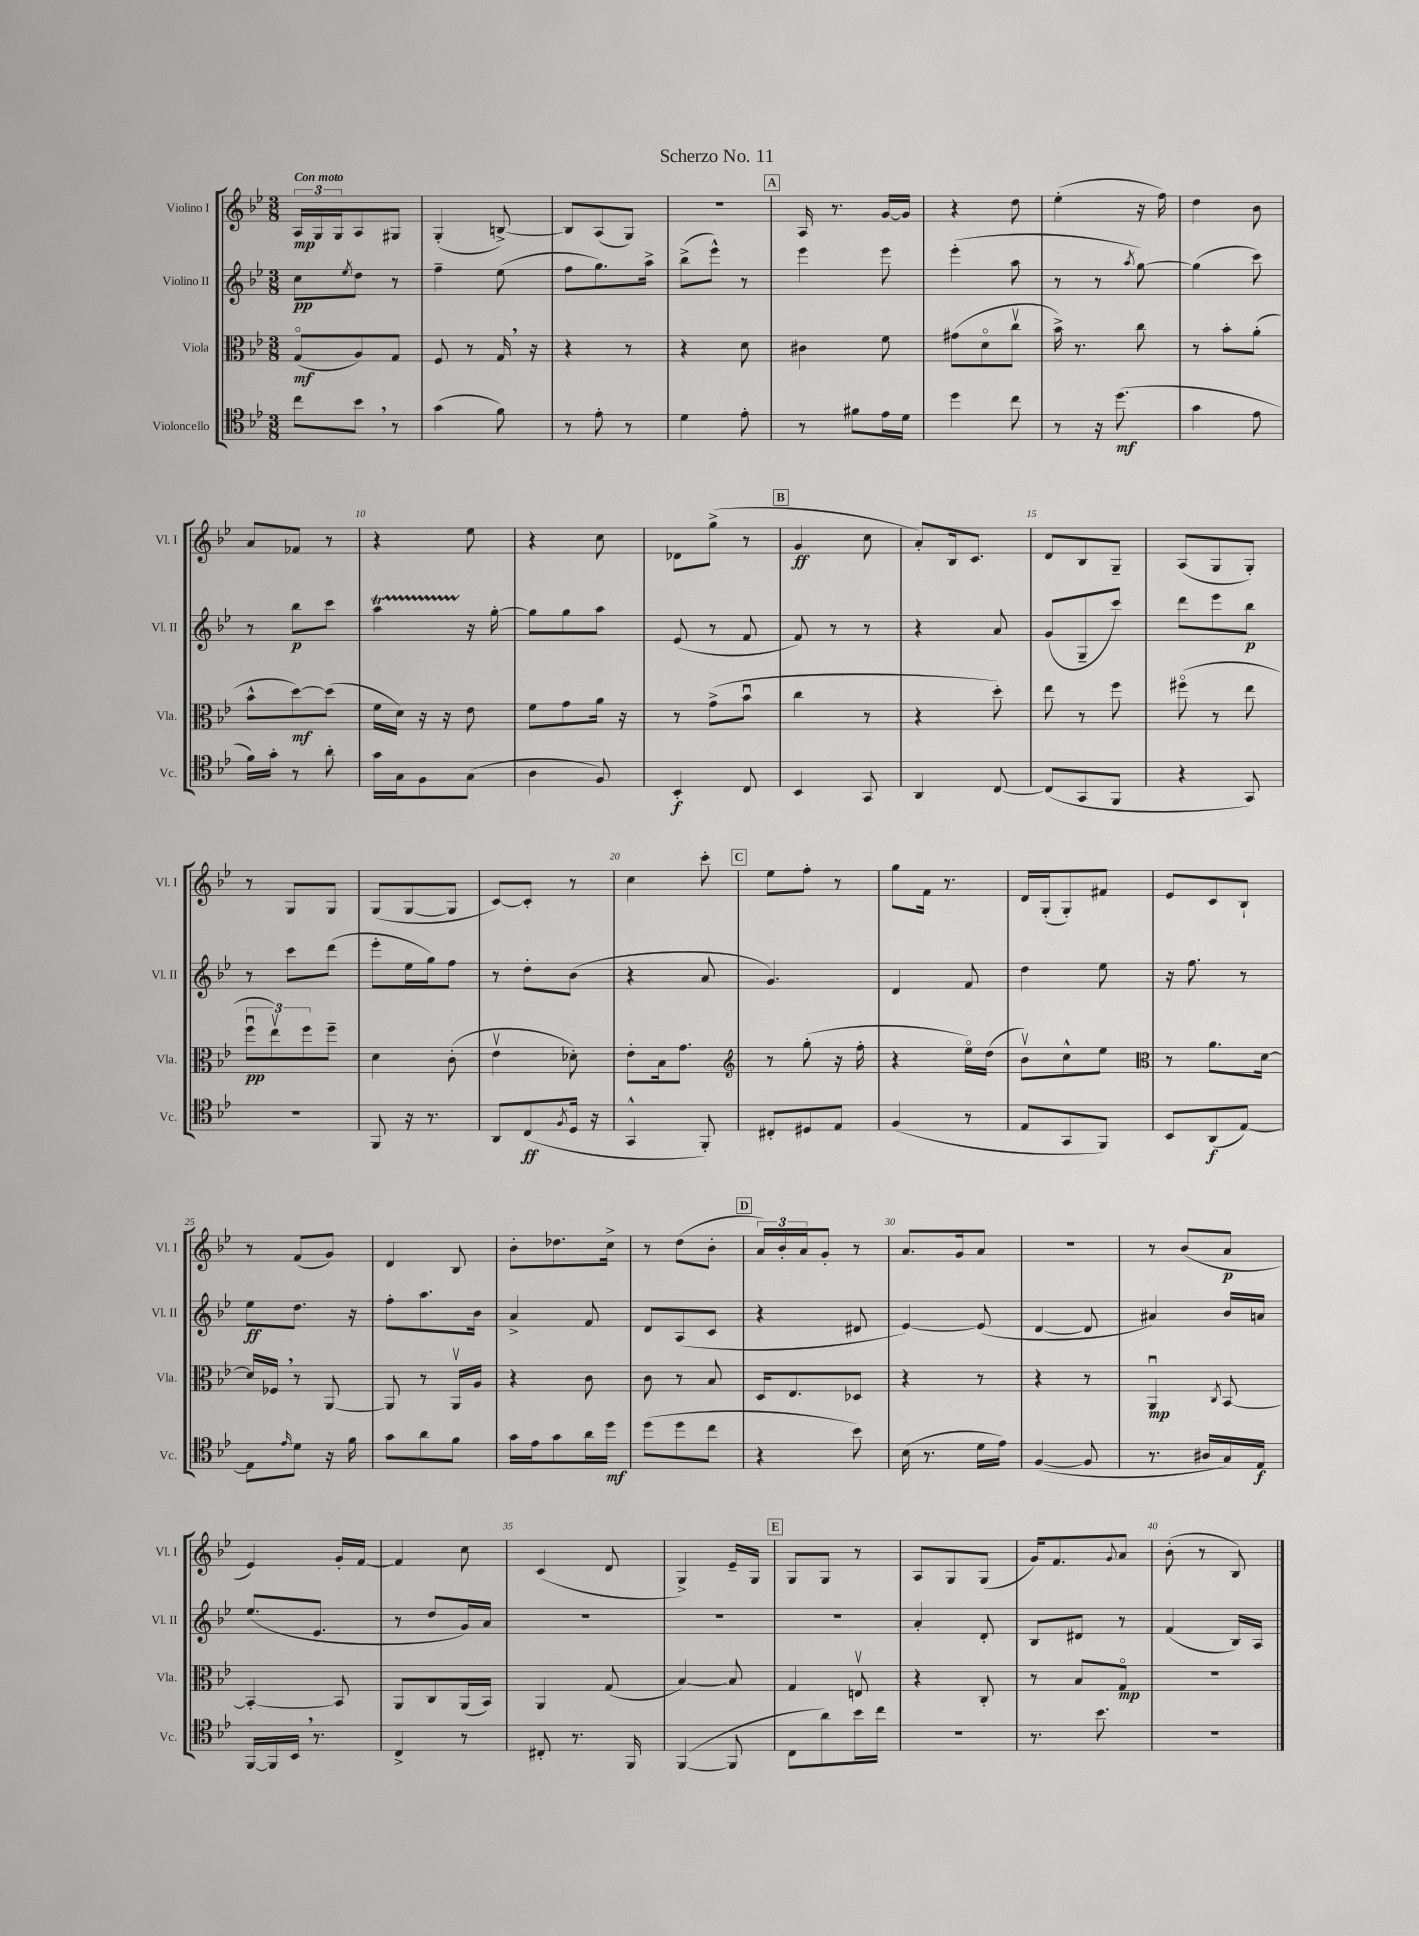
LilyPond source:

\header { title = "Scherzo No. 11" }
<<
\new StaffGroup <<
\new Staff = "s0" \with { instrumentName = "Violino I" shortInstrumentName = "Vl. I" } {
    \clef treble \key bes \major \numericTimeSignature \time 3/8 \tempo "Con moto"
    \tuplet 3/2 { a16\mp g16 g16 } a8 gis8 |
    g4-.( b8~->) |
    b8 a8( g8) |
    R4. |
    \mark \markup { \box "A" } a16 r8. g'16~ g'16 |
    r4 d''8 |
    ees''4-.( r16 f''16) |
    d''4 bes'8 |
    a'8 fes'8 r8 |
    r4 ees''8 |
    r4 c''8 |
    des'8 g''8->( r8 |
    \mark \markup { \box "B" } g'4\ff c''8 |
    a'8-.) bes16 c'8. |
    d'8 bes8 g8-- |
    a8( g8 g8-.) |
    r8 g8 g8 |
    g8( g8~ g8 |
    c'8~) c'8-. r8 |
    c''4 c'''8-. |
    \mark \markup { \box "C" } ees''8 f''8-. r8 |
    g''8 f'16 r8. |
    d'16 g16-.( g8-.) fis'8 |
    ees'8 c'8 bes8-! |
    r8 f'8( g'8) |
    d'4 bes8 |
    bes'8-. des''8. c''16-> |
    r8 d''8( bes'8-. |
    \mark \markup { \box "D" } \tuplet 3/2 { a'16) bes'16-. a'16 } g'8-. r8 |
    a'8. g'16 a'8 |
    R4. |
    r8 bes'8( a'8\p |
    ees'4) g'16-. f'16~ |
    f'4 c''8 |
    c'4( d'8 |
    g4->) ees'16-- g16 |
    \mark \markup { \box "E" } g8 g8 r8 |
    a8 g8 g8( |
    g'16) f'8. \appoggiatura { g'8 } a'8 |
    bes'8-.( r8 bes8) \bar "|." |
}
\new Staff = "s1" \with { instrumentName = "Violino II" shortInstrumentName = "Vl. II" } {
    \clef treble \key bes \major \numericTimeSignature \time 3/8
    c''8\pp \acciaccatura { ees''8 } d''8 r8 |
    f''4-- ees''8( |
    f''8 g''8.) a''16-> |
    bes''8->( ees'''8-^) r8 |
    \mark \markup { \box "A" } ees'''4 ees'''8 |
    ees'''4-.( a''8 |
    r8 r8 \acciaccatura { a''8 } g''8~) |
    g''4( c'''8) |
    r8 bes''8\p c'''8 |
    a''4\startTrillSpan r16\stopTrillSpan g''16~-. |
    g''8 g''8 a''8 |
    ees'8( r8 f'8 |
    \mark \markup { \box "B" } f'8) r8 r8 |
    r4 a'8 |
    g'8( g8-- c'''8) |
    d'''8 ees'''8 bes''8\p |
    r8 c'''8 d'''8( |
    ees'''8-. ees''16 g''16) f''8 |
    r8 d''8-. bes'8( |
    r4 a'8 |
    \mark \markup { \box "C" } g'4.) |
    d'4 f'8 |
    d''4 ees''8 |
    r16 f''8. r8 |
    ees''8\ff d''8. r16 |
    f''8-. a''8. bes'16 |
    a'4-> f'8 |
    d'8 a8( c'8 |
    \mark \markup { \box "D" } r4 dis'8 |
    ees'4~) ees'8( |
    d'4~ d'8 |
    ais'4) bes'16 a'16 |
    ees''8.( ees'8. |
    r8 d''8 g'16) a'16 |
    R4. |
    R4. |
    \mark \markup { \box "E" } R4. |
    a'4-. d'8-. |
    bes8 dis'8 r8 |
    f'4( bes16) a16 \bar "|." |
}
\new Staff = "s2" \with { instrumentName = "Viola" shortInstrumentName = "Vla." } {
    \clef alto \key bes \major \numericTimeSignature \time 3/8
    g8\flageolet\mf( a8) g8 |
    f8 r8 g16 \breathe r16 |
    r4 r8 |
    r4 d'8 |
    \mark \markup { \box "A" } cis'4 f'8 |
    gis'8( d'8\flageolet c''8\upbow |
    bes'16->) r8. c''8 |
    r8 bes'8-. a'8-.( |
    bes'8-^ d''8~\mf) d''8( |
    f'16 d'16) r16 r16 ees'8 |
    f'8 g'8 a'16 r16 |
    r8 g'8->( bes'8\downbow |
    \mark \markup { \box "B" } c''4 r8 |
    r4 d''8-.) |
    ees''8 r8 f''8 |
    fis''8\flageolet( r8 ees''8 |
    \tuplet 3/2 { f''8\downbow\pp ees''8\upbow) f''8 } f''8-- |
    d'4 c'8-.( |
    ees'4\upbow des'8-.) |
    ees'8-. bes16 g'8. |
    \mark \markup { \box "C" } \clef treble r8 g''8-.( r16 f''16-. |
    r4 ees''16\flageolet) d''16( |
    bes'8\upbow) c''8-^ ees''8 |
    \clef alto r8 a'8. d'16~ |
    d'16 fes16 \breathe r8 a,8~ |
    a,8 r8 a,16\upbow a16 |
    r4 c'8 |
    c'8 r8 bes8 |
    \mark \markup { \box "D" } d16 ees8. des8 |
    r4 r8 |
    r4 r8 |
    a,4\downbow\mp \acciaccatura { c8 } bes,8~ |
    bes,4~-. bes,8 |
    a,8 c8 a,16( bes,16) |
    a,4 g8( |
    bes4~) bes8 |
    \mark \markup { \box "E" } g4 e8\upbow |
    r4 c8-. |
    r8 bes8 g8\flageolet\mp |
    r4. \bar "|." |
}
\new Staff = "s3" \with { instrumentName = "Violoncello" shortInstrumentName = "Vc." } {
    \clef tenor \key bes \major \numericTimeSignature \time 3/8
    c''8 bes'8 \breathe r8 |
    g'4( f'8) |
    r8 ees'8-. r8 |
    d'4 ees'8-. |
    \mark \markup { \box "A" } r8 fis'8 ees'16 d'16 |
    d''4 c''8 |
    r8 r16 d''8.\mf( |
    g'4 ees'8 |
    f'16) g'16-. r8 a'8-. |
    g'16 g16 f8 g8( |
    a4 f8) |
    bes,4-.\f c8 |
    \mark \markup { \box "B" } bes,4 g,8 |
    a,4 c8~ |
    c8( g,8 f,8 |
    r4 g,8) |
    R4. |
    f,8 r16 r8. |
    a,8 c8\ff( \acciaccatura { f8 } d16 r16 |
    g,4-^ f,8-.) |
    \mark \markup { \box "C" } cis8-. dis8 ees8 |
    f4( r8 |
    ees8 g,8 f,8) |
    bes,8 a,8\f( ees8~) |
    ees8 \grace { ees'16 } d'8 r16 f'16 |
    g'8 a'8 f'8 |
    g'16 ees'16 g'8 a'16 d''16\mf |
    d''8( d''8 c''8 |
    \mark \markup { \box "D" } r4 bes'8) |
    bes16( r8. d'16 ees'16) |
    f4~( f8 |
    r8. ais16 g16) ees16\f |
    f,16~ f,16 bes,16 \breathe r8. |
    c4-> r8 |
    cis8-. r8. f,16 |
    f,4~( f,8 |
    \mark \markup { \box "E" } c8 a'8) bes'16 c''16 |
    R4. |
    r8. bes'8. |
    R4. \bar "|." |
}
>>
>>
\layout { \context { \Score \override BarNumber.break-visibility = ##(#f #t #t) barNumberVisibility = #(every-nth-bar-number-visible 5) } }
